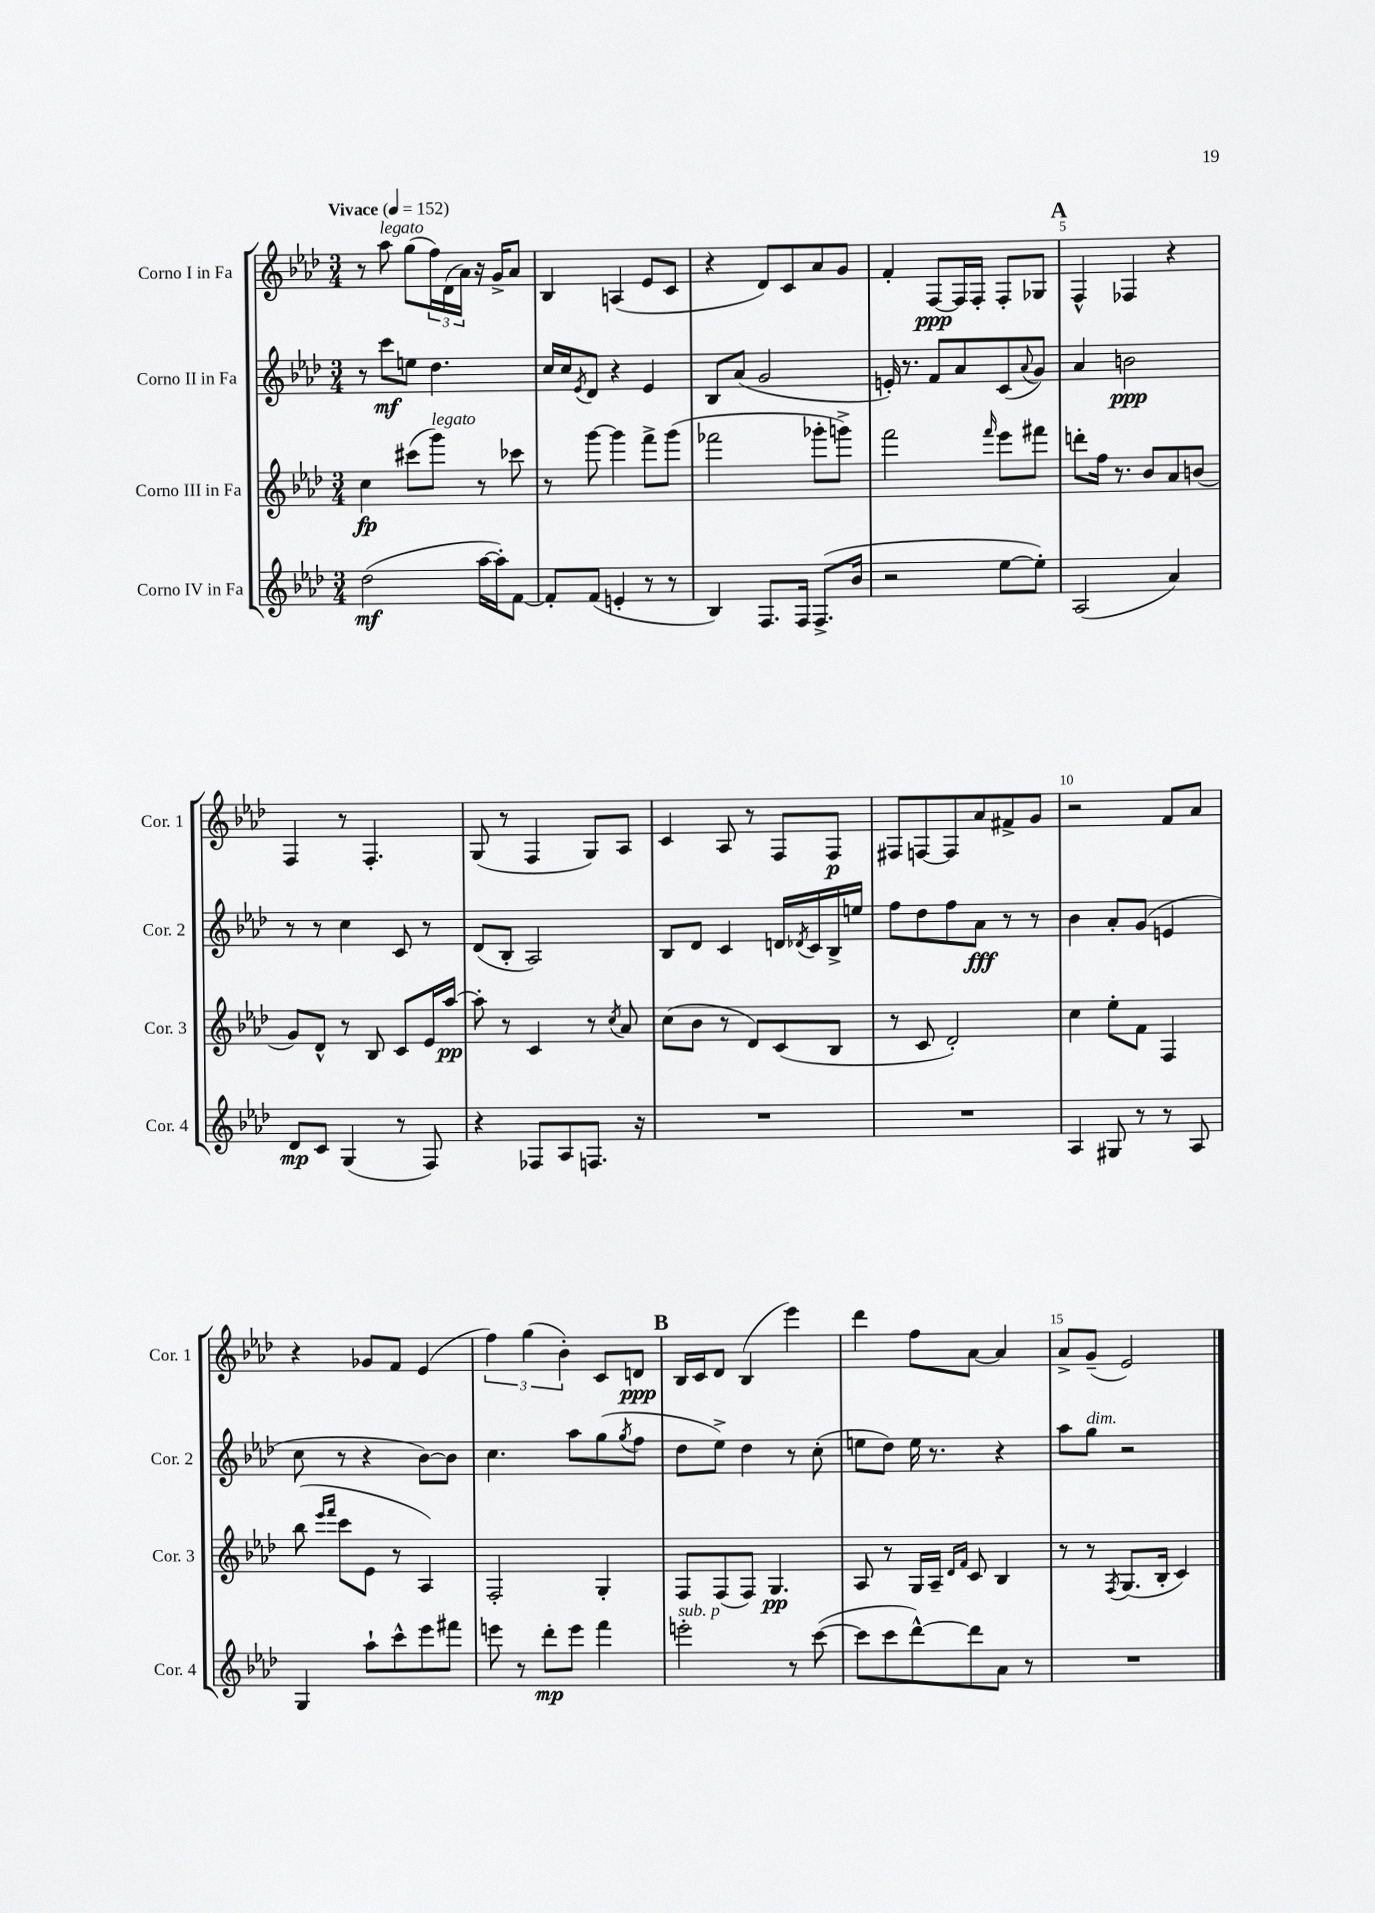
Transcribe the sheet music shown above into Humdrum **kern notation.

**kern	**dynam	**kern	**dynam	**kern	**dynam	**kern	**dynam
*part4	*part4	*part3	*part3	*part2	*part2	*part1	*part1
*staff4	*staff4	*staff3	*staff3	*staff2	*staff2	*staff1	*staff1
*I"Corno IV in Fa	*	*I"Corno III in Fa	*	*I"Corno II in Fa	*	*I"Corno I in Fa	*
*I'Cor. 4	*	*I'Cor. 3	*	*I'Cor. 2	*	*I'Cor. 1	*
*clefG2	*	*clefG2	*	*clefG2	*	*clefG2	*
*k[b-e-a-d-]	*	*k[b-e-a-d-]	*	*k[b-e-a-d-]	*	*k[b-e-a-d-]	*
*M3/4	*	*M3/4	*	*M3/4	*	*M3/4	*
*MM152	*	*MM152	*	*MM152	*	*MM152	*
=1	=1	=1	=1	=1	=1	=1	=1
!	!	!	!	!	!	!LO:TX:a:B:t=Vivace	!
(2dd-\	mf	4cc\	fp	8r	.	8r	.
!	!	!	!	!	!	!LO:TX:a:i:t=legato	!
.	.	.	.	8ccc\L	mf	8aa-\	.
.	.	(8ccc#X\L	.	8een\J	.	(8gg\L	.
!	!	!LO:TX:a:i:t=legato	!	!	!	!	!
.	.	8ggg\J)	.	4.dd-\	.	24ff\L)	.
.	.	.	.	.	.	(24d-\	.
.	.	.	.	.	.	24a-\JJ)	.
[16aa-\LL	.	8r	.	.	.	16r	.
16aa-'\J])	.	.	.	.	.	16g^/KL	.
[8f\J	.	8ccc-X\	.	.	.	8a-/J	.
=2	=2	=2	=2	=2	=2	=2	=2
8f'/L]	.	8r	.	16cc/LL	.	4B-/	.
.	.	.	.	16cc/J	.	.	.
.	.	.	.	8qe-/	.	.	.
(8f/J	.	[8ggg\	.	8d-/J	.	.	.
4en'/	.	4ggg\]	.	4r	.	(4An/	.
8r	.	8fff^\L	.	4e-/	.	8e-/L	.
8r	.	(8ggg\J	.	.	.	8c/J	.
=3	=3	=3	=3	=3	=3	=3	=3
4B-/)	.	2fff-X\	.	8B-/L	.	4r	.
.	.	.	.	(8a-/J	.	.	.
8.F/L	.	.	.	2g/	.	8d-/L)	.
.	.	.	.	.	.	8c/	.
16F/Jk	.	.	.	.	.	.	.
(8.F^/L	.	8ggg-X'\L	.	.	.	8a-/	.
.	.	8gggn^\J)	.	.	.	8g/J	.
16b-/Jk	.	.	.	.	.	.	.
=4	=4	=4	=4	=4	=4	=4	=4
2r	.	2fff\	.	16en'/)	.	4f'/	.
.	.	.	.	8.r	.	.	.
.	.	.	.	8f/L	.	[8F/L	ppp
.	.	.	.	8a-/	.	16F/L]	.
.	.	.	.	.	.	16F'/JJ	.
.	.	16qqfff/	.	.	.	.	.
[8ee-\L	.	8eee-\L	.	(8c/	.	8F'/L	.
.	.	.	.	8qqa-/	.	.	.
8ee-'\J])	.	8fff#X\J	.	8g/J)	.	8G-X/J	.
!!LO:REH:place=s1:t=A
=5	=5	=5	=5	=5	=5	=5	=5
(2A-/	.	8dddn'\L	.	4a-/	.	4F^^/	.
.	.	16ff\Jk	.	.	.	.	.
.	.	8.r	.	.	.	.	.
.	.	.	.	2bn\	ppp	4F-X/	.
.	.	8b-/L	.	.	.	.	.
4a-/)	.	8a-/	.	.	.	4r	.
.	.	(8bn/J	.	.	.	.	.
!!LO:LB:g=z
=6	=6	=6	=6	=6	=6	=6	=6
8d-/L	mp	8g/L)	.	8r	.	4F/	.
8c/J	.	8d-^^/J	.	8r	.	.	.
(4G/	.	8r	.	4cc\	.	8r	.
.	.	8B-/	.	.	.	4.F'/	.
8r	.	8c/L	.	8c/	.	.	.
8F/)	.	16e-/L	.	8r	.	.	.
.	.	[16aa-/JJ	pp	.	.	.	.
=7	=7	=7	=7	=7	=7	=7	=7
4r	.	8aa-'\]	.	(8d-/L	.	(8G/	.
.	.	8r	.	8B-'/J	.	8r	.
8F-X/L	.	4c/	.	2A-/)	.	4F/	.
8A-/	.	.	.	.	.	.	.
8.Fn/J	.	8r	.	.	.	8G/L)	.
.	.	8qcc/	.	.	.	.	.
.	.	8a-/	.	.	.	8A-/J	.
16r	.	.	.	.	.	.	.
=8	=8	=8	=8	=8	=8	=8	=8
2.r	.	(8cc\L	.	8B-/L	.	4c/	.
.	.	8b-\J	.	8d-/J	.	.	.
.	.	8r	.	4c/	.	8A-/	.
.	.	8d-/L)	.	.	.	8r	.
.	.	(8c/	.	16dn/LL	.	8F/L	.
.	.	.	.	8qd-X/	.	.	.
.	.	.	.	16c/	.	.	.
.	.	8B-/J	.	16B-^/	.	8F/J	p
.	.	.	.	16een/JJ	.	.	.
=9	=9	=9	=9	=9	=9	=9	=9
2.r	.	8r	.	8ff\L	.	8F#X/L	.
.	.	8c/	.	8dd-\	.	[8Fn/	.
.	.	2d-'/)	.	8ff\	.	8F/]	.
.	.	.	.	8a-\J	fff	8a-/	.
.	.	.	.	8r	.	8f#X^/	.
.	.	.	.	8r	.	8g/J	.
=10	=10	=10	=10	=10	=10	=10	=10
4A-/	.	4cc\	.	4b-\	.	2r	.
8G#X/	.	8ee-'\L	.	8a-'/L	.	.	.
8r	.	8f\J	.	(8g/J	.	.	.
8r	.	4F/	.	4en/	.	8f/L	.
8A-/	.	.	.	.	.	8a-/J	.
!!LO:LB:g=z
=11	=11	=11	=11	=11	=11	=11	=11
4G/	.	(8bb-\	.	8cc\	.	4r	.
.	.	16qqeee-/LL	.	.	.	.	.
.	.	16qqfff/JJ	.	.	.	.	.
.	.	8ccc\L	.	8r	.	.	.
8aa-`\L	.	8e-\J	.	4r	.	8g-X/L	.
8ccc^^\	.	8r	.	.	.	8f/J	.
8eee-\	.	4A-/)	.	[8b-\L)	.	(4e-/	.
8fff#X\J	.	.	.	8b-\J]	.	.	.
=12	=12	=12	=12	=12	=12	=12	=12
8eeen\	.	2F'/	.	4.cc\	.	6ff\)	.
8r	.	.	.	.	.	.	.
.	.	.	.	.	.	(6gg\	.
8ddd-'\L	mp	.	.	.	.	.	.
.	.	.	.	.	.	6b-'\)	.
8eee\J	.	.	.	8aa-\L	.	.	.
4fff\	.	4G'/	.	(8gg\	.	8c/L	.
.	.	.	.	8qgg/	.	.	.
.	.	.	.	8ff\J	.	8dn/J	ppp
!!LO:REH:place=s1:t=B
=13	=13	=13	=13	=13	=13	=13	=13
!LO:TX:a:i:t=sub. p	!	!	!	!	!	!	!
2eeen'\	.	8F/L	.	8dd-\L	.	16B-/LL	.
.	.	.	.	.	.	16c/J	.
.	.	(8F/	.	8ee-^\J)	.	8d-/J	.
.	.	8F/J)	.	4dd-\	.	(4B-/	.
.	.	4.G/	pp	.	.	.	.
8r	.	.	.	8r	.	4eee-\)	.
([8ccc\	.	.	.	(8cc'\	.	.	.
=14	=14	=14	=14	=14	=14	=14	=14
8ccc\L]	.	8A-/	.	8een\L	.	4ddd-\	.
8ccc\	.	8r	.	8dd-\J)	.	.	.
[8ddd-^^\)	.	16G/LL	.	16ee\	.	8ff\L	.
.	.	16A-~/JJ	.	8.r	.	.	.
.	.	16qqd-/LL	.	.	.	.	.
.	.	16qqf/JJ	.	.	.	.	.
8ddd-\]	.	8c/	.	.	.	[8a-\J	.
8a-\J	.	4B-/	.	4r	.	4a-/]	.
8r	.	.	.	.	.	.	.
=15	=15	=15	=15	=15	=15	=15	=15
2.r	.	8r	.	8aa-\L	.	8a-^/L	.
!	!	!	!	!LO:TX:a:i:t=dim.	!	!	!
.	.	8r	.	8gg\J	.	(8g~/J	.
.	.	8qF/	.	.	.	.	.
.	.	(8.G/L	.	2r	.	2e-/)	.
.	.	16B-'/Jk	.	.	.	.	.
.	.	4c/)	.	.	.	.	.
==	==	==	==	==	==	==	==
*-	*-	*-	*-	*-	*-	*-	*-
